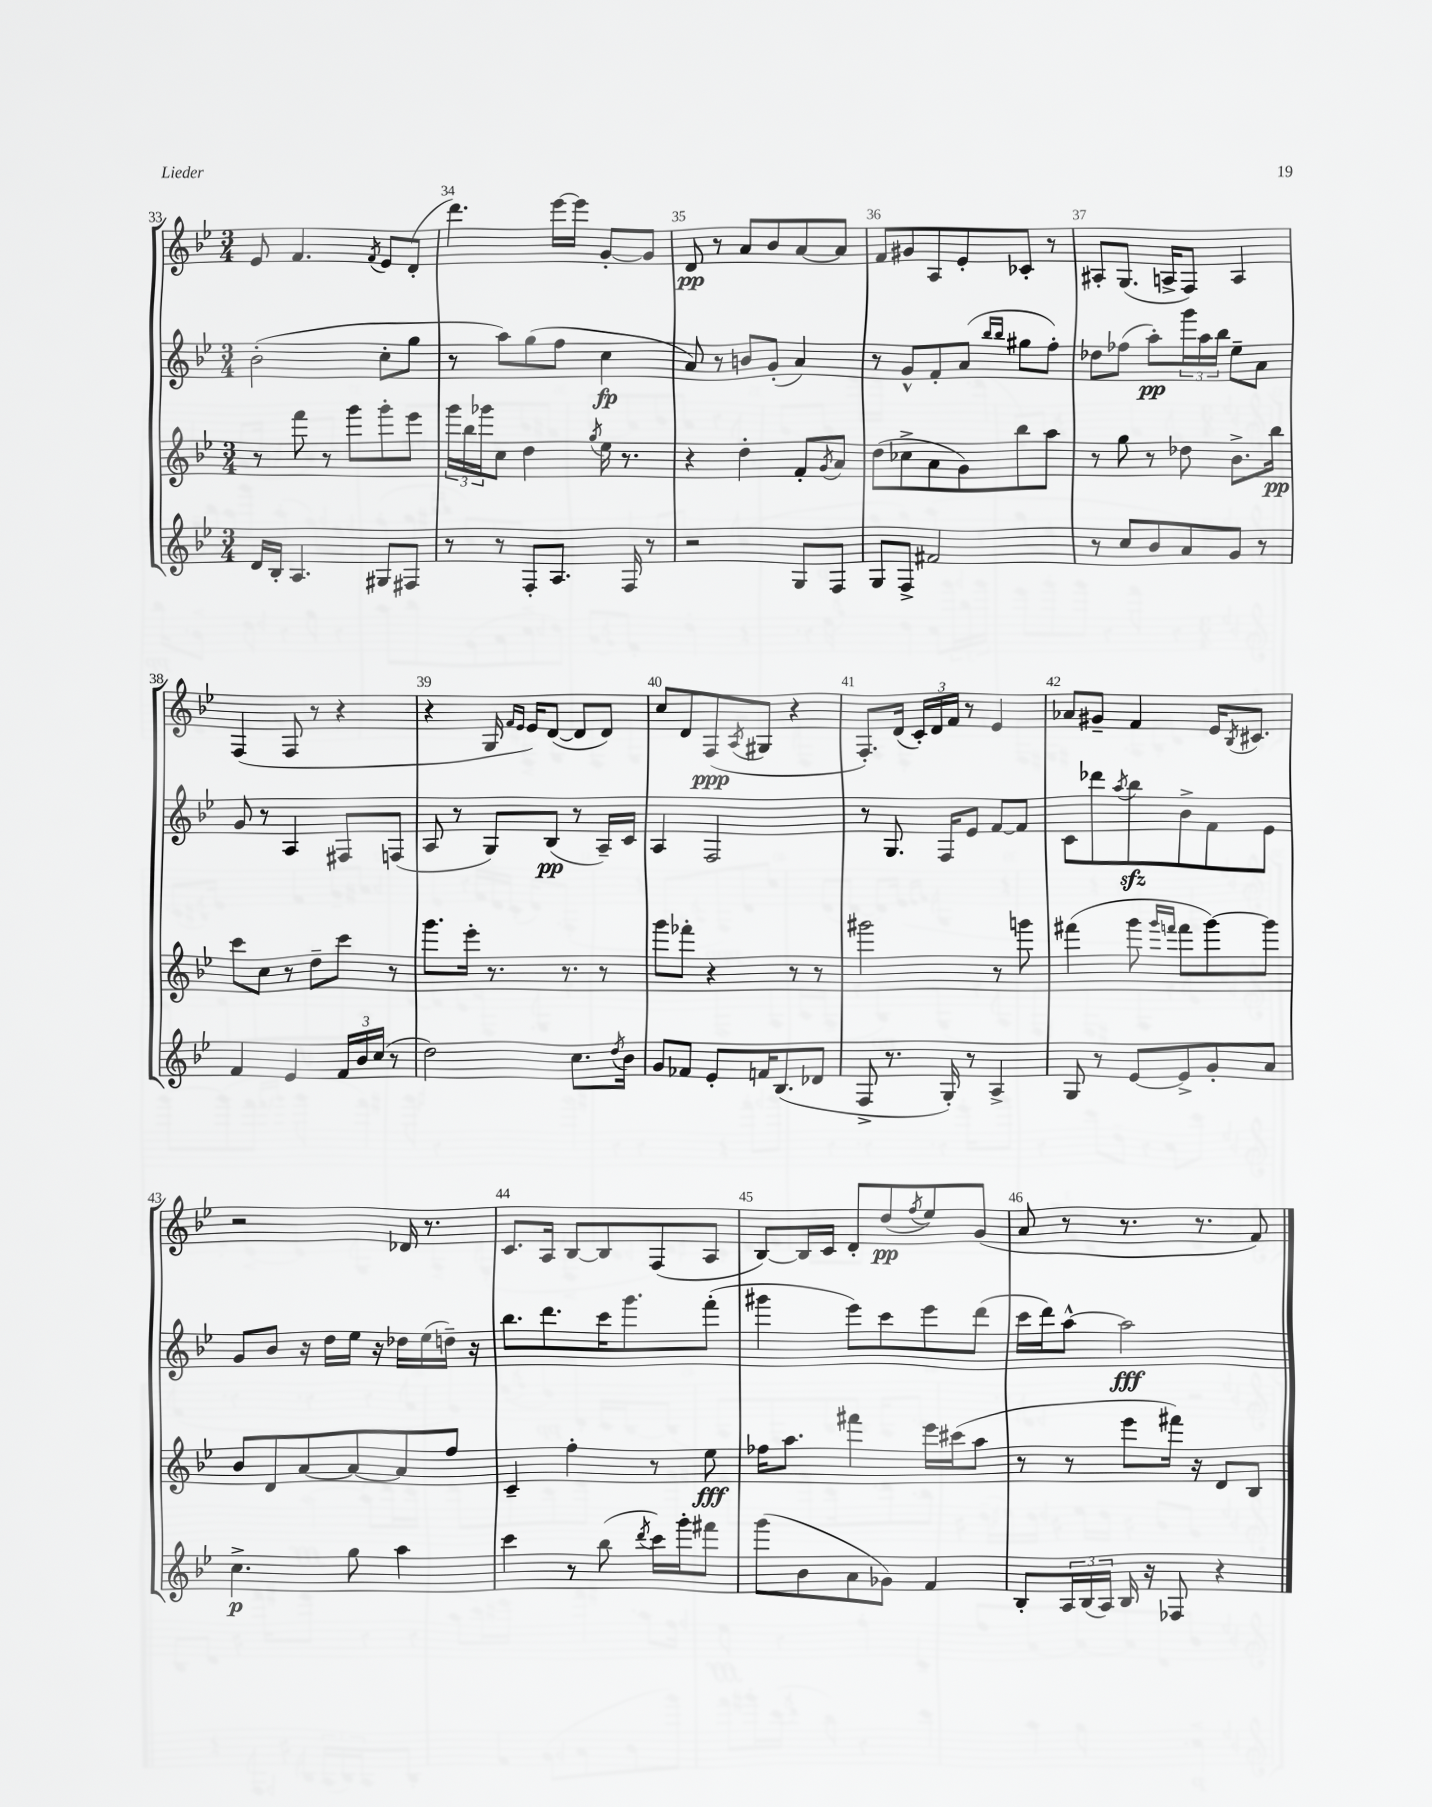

**kern	**dynam	**kern	**dynam	**kern	**dynam	**kern	**dynam
*part4	*part4	*part3	*part3	*part2	*part2	*part1	*part1
*staff4	*staff4	*staff3	*staff3	*staff2	*staff2	*staff1	*staff1
*clefG2	*	*clefG2	*	*clefG2	*	*clefG2	*
*k[b-e-]	*	*k[b-e-]	*	*k[b-e-]	*	*k[b-e-]	*
*M3/4	*	*M3/4	*	*M3/4	*	*M3/4	*
=33	=33	=33	=33	=33	=33	=33	=33
16d/LL	.	8r	.	(2b-'\	.	8e-/	.
16B-'/JJ	.	.	.	.	.	.	.
4.A/	.	8fff\	.	.	.	4.f/	.
.	.	8r	.	.	.	.	.
.	.	8ggg\L	.	.	.	.	.
.	.	.	.	.	.	8qf/	.
8G#X/L	.	8ggg'\	.	8cc'\L	.	8e-/L	.
8F#X/J	.	8eee-\J	.	8gg\J	.	(8d'/J	.
=34	=34	=34	=34	=34	=34	=34	=34
8r	.	24ggg\LL	.	8r	.	4.ddd\)	.
.	.	24bb-\	.	.	.	.	.
.	.	24ggg-X\J	.	.	.	.	.
8r	.	8cc\J	.	8aa\L)	.	.	.
8F'/L	.	4dd\	.	(8gg\	.	.	.
8.A/J	.	.	.	8ff\J	.	[16eee-\LL	.
.	.	.	.	.	.	16eee-\JJ]	.
.	.	8qgg/	.	.	.	.	.
.	.	16ee-\	.	4cc\	fp	[8g'/L	.
16F/	.	8.r	.	.	.	.	.
8r	.	.	.	.	.	8g/J]	.
=35	=35	=35	=35	=35	=35	=35	=35
2r	.	4r	.	8a/)	.	8d/	pp
.	.	.	.	8r	.	8r	.
.	.	4dd'\	.	8bn/L	.	8a/L	.
.	.	.	.	(8g'/J	.	8b-/	.
8G/L	.	8f'/L	.	4a/)	.	[8a/	.
.	.	8qg/	.	.	.	.	.
8F/J	.	8a/J	.	.	.	8a/J]	.
=36	=36	=36	=36	=36	=36	=36	=36
8G/L	.	(8dd\L	.	8r	.	8f/L	.
8F^/J	.	8cc-X^\	.	8g^^/L	.	8g#X/	.
2f#X/	.	8a\	.	8f'/	.	8A/	.
.	.	8g\)	.	(8a/J	.	8e-'/	.
.	.	.	.	16qqbb-/LL	.	.	.
.	.	.	.	16qqbb-/JJ	.	.	.
.	.	8bb-\	.	8gg#X\L	.	8c-X'/J	.
.	.	8aa\J	.	8ff'\J)	.	8r	.
=37	=37	=37	=37	=37	=37	=37	=37
8r	.	8r	.	8dd-X\L	.	8A#X'/L	.
8cc/L	.	8gg\	.	(8ff-X\J	.	(8.G/J	.
8b-/	.	8r	.	8aa'\L)	pp	.	.
.	.	.	.	.	.	16An^/KL	.
8a/	.	8dd-X\	.	24ggg\L	.	8F/J)	.
.	.	.	.	24aa\	.	.	.
.	.	.	.	24bb-\JJ	.	.	.
8g/J	.	8.b-^\L	.	8ee-~\L	.	4A/	.
8r	.	.	.	8a\J	.	.	.
.	.	16bb-\Jk	pp	.	.	.	.
!!LO:LB:g=z
=38	=38	=38	=38	=38	=38	=38	=38
4f/	.	8ccc\L	.	8g/	.	(4F/	.
.	.	8cc\J	.	8r	.	.	.
4e-/	.	8r	.	4A/	.	8F/	.
.	.	8dd~\L	.	.	.	8r	.
24f/LL	.	8ccc\J	.	8F#X/L	.	4r	.
24b-/	.	.	.	.	.	.	.
(24cc/JJ	.	.	.	.	.	.	.
8r	.	8r	.	(8Fn/J	.	.	.
=39	=39	=39	=39	=39	=39	=39	=39
2dd\)	.	8.ggg\L	.	8A/	.	4r	.
.	.	.	.	8r	.	.	.
.	.	16eee-'\Jk	.	.	.	.	.
.	.	8.r	.	8G/L)	.	16G/	.
.	.	.	.	.	.	16qqf/LL	.
.	.	.	.	.	.	16qqe-/JJ	.
.	.	.	.	.	.	16e-/KL)	.
.	.	.	.	(8B-/J	pp	([8d/J	.
.	.	8.r	.	.	.	.	.
8.cc\L	.	.	.	8r	.	8d/L]	.
.	.	8r	.	16A~/LL)	.	8d/J)	.
8qdd/	.	.	.	.	.	.	.
16b-\Jk	.	.	.	16c/JJ	.	.	.
=40	=40	=40	=40	=40	=40	=40	=40
8g/L	.	8ggg\L	.	4A/	.	8cc/L	.
8f-X/J	.	8fff-X'\J	.	.	.	8d/	.
8e-'/L	.	4r	.	2F/	.	(8F/	ppp
.	.	.	.	.	.	8qA/	.
16fn/K	.	.	.	.	.	8G#X/J	.
(8.B-/	.	.	.	.	.	.	.
.	.	8r	.	.	.	4r	.
8d-X/J	.	8r	.	.	.	.	.
=41	=41	=41	=41	=41	=41	=41	=41
8F^/	.	2ggg#X\	.	8r	.	8.F'/L)	.
8.r	.	.	.	8.G/	.	.	.
.	.	.	.	.	.	(16d/Jk	.
.	.	.	.	.	.	24c'/LL)	.
.	.	.	.	.	.	24d/	.
16G'/)	.	.	.	16F/KL	.	.	.
.	.	.	.	.	.	24f/JJ	.
8r	.	.	.	8e-/J	.	8r	.
4A^/	.	8r	.	[8f/L	.	4e-/	.
.	.	8gggn\	.	8f/J]	.	.	.
=42	=42	=42	=42	=42	=42	=42	=42
8G/	.	(4fff#X\	.	8c\L	.	8a-X/L	.
8r	.	.	.	8ddd-X\	.	8g#X~/J	.
.	.	.	.	8qaa/	.	.	.
[8e-/L	.	8ggg\	.	8bb-zz\	.	4f/	.
.	.	16qqggg/LL	.	.	.	.	.
.	.	16qqfffn/JJ	.	.	.	.	.
8e-^/]	.	8fff\L	.	8b-^\	.	.	.
8g'/	.	[8ggg\)	.	8f\	.	16e-/KL	.
.	.	.	.	.	.	8qB-/	.
.	.	.	.	.	.	8.c#X/J	.
8a/J	.	8ggg\J]	.	8e-\J	.	.	.
!!LO:LB:g=z
=43	=43	=43	=43	=43	=43	=43	=43
4.cc^\	p	8b-/L	.	8g/L	.	2r	.
.	.	8d/	.	8b-/J	.	.	.
.	.	[8a/	.	16r	.	.	.
.	.	.	.	16dd\LL	.	.	.
8gg\	.	8a/_	.	16ee-\JJ	.	.	.
.	.	.	.	16r	.	.	.
4aa\	.	8a/]	.	16dd-X\LL	.	16d-X/	.
.	.	.	.	(16ee-\	.	8.r	.
.	.	8ff/J	.	16ddn~\JJ)	.	.	.
.	.	.	.	16r	.	.	.
=44	=44	=44	=44	=44	=44	=44	=44
4ccc\	.	4c~/	.	8.bb-\L	.	8.c/L	.
.	.	.	.	8.ddd\	.	16A/Jk	.
8r	.	4ff'\	.	.	.	[8B-/L	.
(8bb-\	.	.	.	16ccc\K	.	8B-/]	.
.	.	.	.	8.ggg\	.	.	.
8qddd/	.	.	.	.	.	.	.
16ccc\LL)	.	8r	.	.	.	(8F/	.
16ggg'\J	.	.	.	.	.	.	.
8fff#X\J	.	8ee-\	fff	(8fff'\J	.	8A/J	.
=45	=45	=45	=45	=45	=45	=45	=45
(8ggg\L	.	16ff-X\KL	.	4ggg#X\	.	[8B-/L)	.
.	.	8.aa\J	.	.	.	.	.
8b-\	.	.	.	.	.	16B-/L]	.
.	.	.	.	.	.	16c/JJ	.
8a\	.	4fff#X\	.	8eee-\L)	.	8d'/L	.
8g-X\J)	.	.	.	8ccc\	.	(8dd/	pp
.	.	.	.	.	.	8qff/	.
4f/	.	16eee-\LL	.	8eee-\	.	8ee-/)	.
.	.	(16ccc#X\J	.	.	.	.	.
.	.	8aa\J	.	(8ddd\J	.	(8g/J	.
=46	=46	=46	=46	=46	=46	=46	=46
8B-'/L	.	8r	.	16ccc\LL	.	8a/	.
.	.	.	.	16ddd\J)	.	.	.
24A/L	.	8r	.	[8aa^^\J	.	8r	.
(24B-/	.	.	.	.	.	.	.
24A/JJ)	.	.	.	.	.	.	.
16B-/	.	8eee-\L	.	2aa\]	fff	8.r	.
16r	.	.	.	.	.	.	.
8F-X/	.	16fff#X\Jk)	.	.	.	.	.
.	.	16r	.	.	.	8.r	.
4r	.	8d/L	.	.	.	.	.
.	.	8B-/J	.	.	.	8f/)	.
==	==	==	==	==	==	==	==
*-	*-	*-	*-	*-	*-	*-	*-
